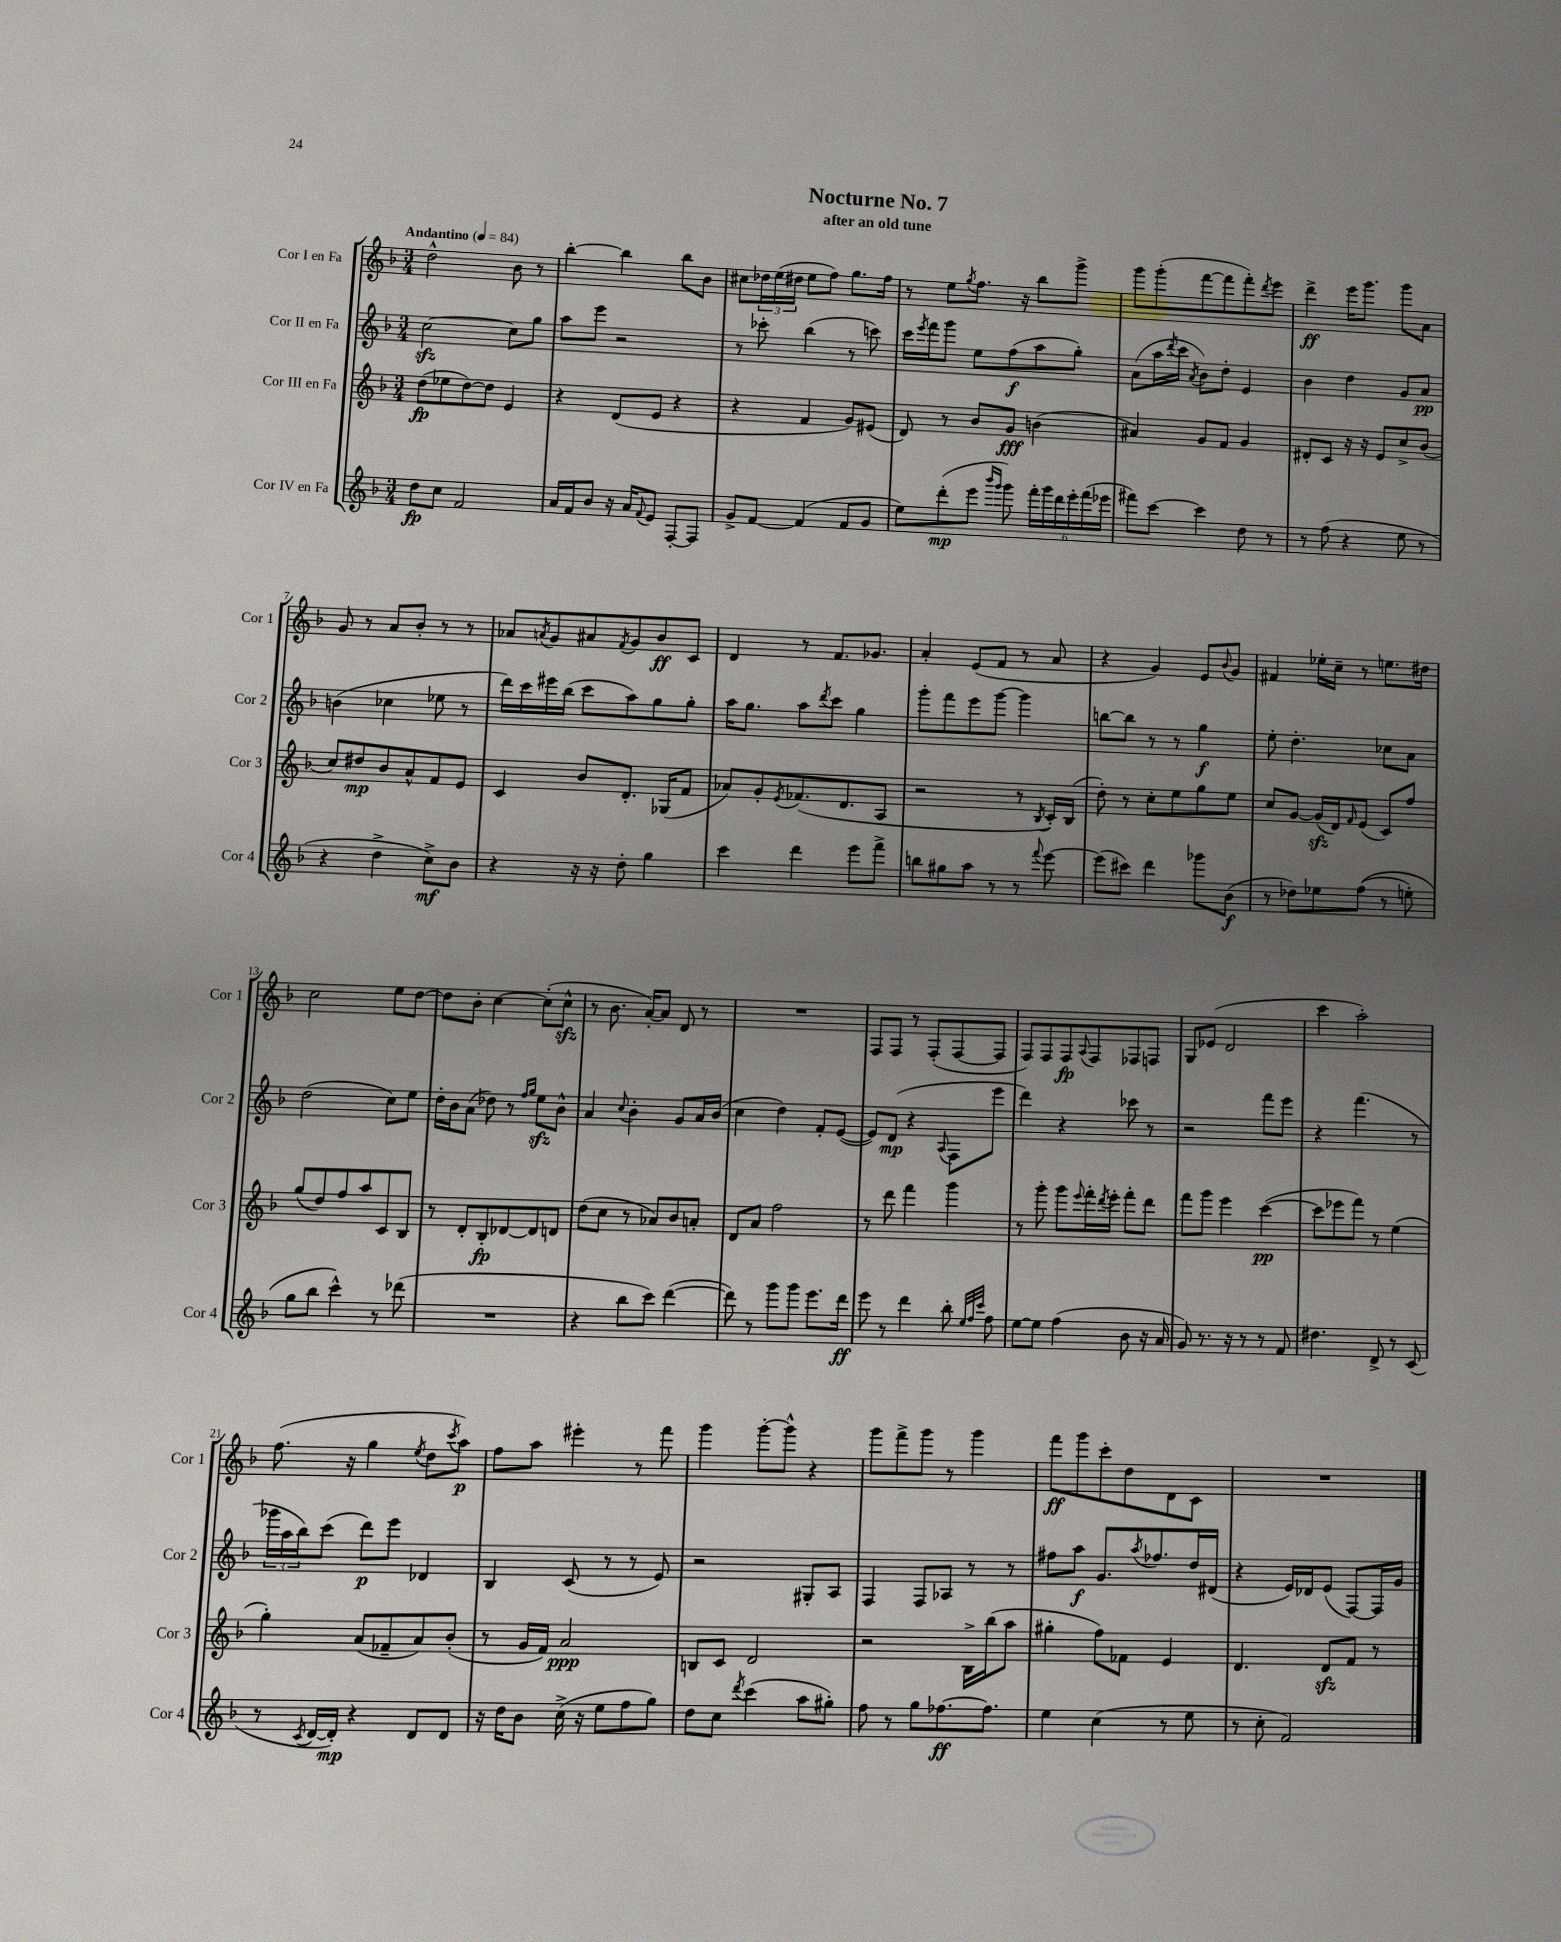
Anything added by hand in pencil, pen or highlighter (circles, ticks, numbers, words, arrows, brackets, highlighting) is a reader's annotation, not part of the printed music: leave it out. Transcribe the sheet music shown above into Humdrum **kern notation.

**kern	**kern	**kern	**kern
*staff4	*staff3	*staff2	*staff1
*clefG2	*clefG2	*clefG2	*clefG2
*k[b-]	*k[b-]	*k[b-]	*k[b-]
*M3/4	*M3/4	*M3/4	*M3/4
*MM84	*MM84	*MM84	*MM84
8dd\L	(8dd\L	[2cc\	2dd^^\
8cc\J	8ee-\	.	.
2f/	[8dd\)	.	.
.	8dd\]J	.	.
.	4e/	8cc\]L	8b-\
.	.	8gg\J	8r
=	=	=	=
16a/LL	4r	8aa\L	[4bb-'\
16f/J	.	.	.
8b-/J	.	8eee\J	.
16r	(8d/L	2r	4bb-\]
16a/LK	.	.	.
8qqf/	.	.	.
8e/J	8e/J	.	.
[8F'/L	4r	.	8bb-\L
8F/]J	.	.	8b-\J
=	=	=	=
8g^/L	4r	8r	8cc#\L
[8f/J	.	8ccc-'\	24dd-\L
.	.	.	(24ee\
.	.	.	24dd#\JJ
(4f/]	4f/	(4bb-\	8ee\L
.	.	.	8ff\J)
8f/L	8g/L)	8r	8.gg\L
8g/J	(8e#/J	8ccc\)	.
.	.	.	16ff\Jk
=	=	=	=
8ee\L)	8d/)	16ccc\LL	8r
.	.	8qeee/	.
.	.	16fff\J	.
(8ddd'\	8r	8ggg\J	8ee\L
.	.	.	8qgg/
8eee\J	8b-/L	8ee\L	8.ff\J
16qqbbb-/LL	.	.	.
16qqggg/JJ	.	.	.
8ggg\)	8g/J	(8ff\	.
.	.	.	16r
24fff'\LL	(4b\	8aa\	8bb-\L
24ggg\	.	.	.
24ddd\	.	.	.
24eee'\	.	8gg'\J)	8ggg^\J
(24fff\	.	.	.
24eee-\JJ	.	.	.
=	=	=	=
8fff#\L)	4a#/)	(8a\L	8ggg\L
[8ccc\J	.	16aa\L	(8ggg'\
.	.	8qddd/	.
.	.	16ccc\JJ	.
.	.	8qa/	.
4ccc\]	8g/L	8b-\L)	[8fff\
.	8f/J	8dd'\J	8fff\]
8dd\	4g/	4e/	8fff'\)
.	.	.	8qddd/
8r	.	.	8eee\J
=	=	=	=
8r	8d#'/L	4b-\	4ddd^\
(8ff\	8c/J	.	.
4r	16r	4dd\	16eee\LK
.	16r	.	8.ggg\J
.	8e/L	.	.
8ee\	8cc^/	8g/L	8ggg\L
8r	(8b-/J	8a/J	8a\J
=	=	=	=
4r	8cc/L)	(4b\	8g/
.	8dd#/	.	8r
4dd^\	8b-/	4cc-\	8a/L
.	8a^^/	.	8b-'/J
8cc^\L)	8f/	8ee-\	8r
8b-\J	8e/J	8r	8r
=	=	=	=
4r	4c/	16ddd\LL)	8a-/L
.	.	16ccc\	.
.	.	.	8qa/
.	.	16eee#\	8g/
.	.	(16bb-\JJ	.
16r	8b-/L	8ccc\L	8a#/
16r	.	.	.
.	.	.	8qf/
8dd'\	8.d'/J	8aa\)	8g/
4gg\	.	8gg\	8b-/
.	(16G-/LK	.	.
.	8f/J	8gg'\J	8c/J
=	=	=	=
4ccc\	8a-/L)	16aa\LK	4d/
.	.	8.gg\J	.
.	8g'/	.	.
.	8qe/	.	.
4ddd\	(8.f-/	8aa\L	8r
.	.	8qddd/	.
.	.	8ccc\J	8.f/L
.	8.d/	.	.
8eee\L	.	4gg\	.
.	.	.	8.g-/J
8fff^\J	8A/J	.	.
=	=	=	=
8bb\L	2r	8ggg'\L	4a'/
8gg#\	.	8fff\	.
8aa\J	.	8eee\	(8e/L
8r	.	[8ggg\J	8f/J
8r	8r	4ggg\]	8r
8qqfff/	8qB-/	.	.
[8eee\	16c'/LL)	.	8a/
.	(16B-/JJ	.	.
=	=	=	=
(8eee\]L	8dd'\)	[8bb\L	4r
8ccc#\J)	8r	8bb\]J	.
4ddd\	8cc'\L	8r	4g/)
.	8ee\	8r	.
8ggg-\L	8gg\	4gg\	8e/L
.	.	.	8qqb-/
(8b-\J	8ee\J	.	8g/J
=	=	=	=
8r	8cc/L	8ee'\	4f#/
8dd-\L)	[8g/J	4.dd'\	.
8ee-\	(16g/]LL	.	16ee-'\LL
.	16d/J)	.	16cc~\JJ
.	16qqf/	.	.
&((8ff\J	(8e/J	.	8r
8r	8c/L)	8cc-\L	8.ee\L
8ee'\)	8ff/J	8a\J	.
.	.	.	16dd#\Jk
=	=	=	=
8gg\L	(8gg/L	(2dd\	2cc\
8bb-\J	8dd/)	.	.
4ccc^^\&)	8ff/	.	.
.	8aa/	.	.
8r	8c/	8cc\L)	8ee\L
(8ddd-\	8B-/J	8ee\J	[8dd\J
=	=	=	=
2.r	8r	16dd'\LL	8dd\]L
.	.	16b-\J	.
.	8d'/L	(8a\J	8b-'\J
.	8B-'/	8dd-\)	[4cc\
.	[8d-/	8r	.
.	.	16qqff/LL	.
.	.	16qqgg/JJ	.
.	8d-/]	8ee\L	(8cc'\]L
.	8d/J	8b-^^\J	8cc^^\J
=	=	=	=
4r	(8dd\L	4a/	8r
.	8cc\J	.	8.b-\
.	.	8qqcc/	.
8bb-\L	8r	4b-'\	.
.	.	.	[16a'/LK)
8ccc\J)	8a-/L)	.	8a/]J
([4ddd\	8b-/	8g/L	8d/
.	8a'/J	16a/L	8r
.	.	(16b-/JJ	.
=	=	=	=
8ddd\])	8d/L	4cc\	2.r
8r	8a/J	.	.
8ggg\L	2ff\	4dd\)	.
8ggg\J	.	.	.
8.eee\L	.	8f'/L	.
.	.	([8e/J	.
16ddd\Jk	.	.	.
=	=	=	=
8eee\	8r	8e/]L)	8F/L
8r	8ddd\	(8d/J	8F/J
4ddd\	4fff\	4r	8r
.	.	.	(8F'/L
.	.	8qqA/	.
8bb-'\	4ggg\	8F\L	[8F/
32qqee/LLL	.	.	.
32qqff/	.	.	.
32qqccc/JJJ	.	.	.
8ff\	.	8eee\J	8F/]J
=	=	=	=
[8ee\L	8r	4ddd\)	8F/L)
8ee\]J	8ggg'\	.	8F/
(4ff\	8ggg\L	4r	8F/
.	8qqeee/	.	8qqA/
.	16fff'\L	.	8F/
.	8qddd/	.	.
.	16eee'\JJ	.	.
8b-\	8fff'\L	8ccc-\	8F-/
16r	8ddd\J	8r	8F/J
16a/	.	.	.
=	=	=	=
8g/)	8fff\L	2r	8G/L
8.r	8ggg\J	.	(8e-/J
.	4eee\	.	2d/
16r	.	.	.
8r	.	.	.
8r	([4ccc\	8fff\L	.
8f/	.	8eee\J	.
=	=	=	=
4.dd#\	8ccc\]L	4r	4ccc\
.	8eee-\	.	.
.	8fff\J)	(4.fff\	2aa'\)
8d^/	8r	.	.
8r	(4ee\	.	.
(8c/	.	8r	.
=	=	=	=
8r	4gg'\)	24ggg-\LL	(8.ff\
.	.	24aa\	.
.	.	24bb-\J)	.
8qc/	.	.	.
[16d/LL	.	(8ccc\J	.
16d'/]JJ)	.	.	16r
4r	(8a/L	8ddd\L)	4gg\
.	8f-~/	8eee\J	.
.	.	.	8qee/
8d/L	8a/)	4d-/	8dd\L
.	.	.	8qccc/
8d/J	(8b-'/J	.	8aa\J)
=	=	=	=
16r	8r	4B-/	8ff\L
16dd\LK	.	.	.
8b-\J	16g/LL	.	8aa\J
.	16f/JJ)	.	.
(16cc^\	2a/	(8c/	4eee#'\
16r	.	.	.
8ee\L	.	8r	.
8ff\	.	8r	8r
8gg\J)	.	8e/)	8fff\
=	=	=	=
8dd\L	8B/L	2r	4ggg\
8cc\J	8c/J	.	.
8qddd/	.	.	.
(4ccc\	2d/	.	[8ggg'\L
.	.	.	8ggg^^\]J
8aa\L	.	8G#'/L	4r
8gg#'\J)	.	8A/J	.
=	=	=	=
8ff\	2r	4F/	8ggg\L
8r	.	.	8fff^\
8gg\L	.	8F/L	8ggg\J
[8.ff-\	.	8A-/J	8r
.	16B-^\LL	8r	4ggg\
8.ff-\]J	(16bb-\J	.	.
.	8aa\J	8r	.
=	=	=	=
4ee\	4gg#'\	8ff#\L	8fff\L
.	.	8aa\J	8ggg\
(4cc\	8ff\L)	8.g/L	8ccc'\
.	8f-\J	.	8dd\
.	.	8qaa/	.
.	.	8.ff-/	.
8r	4e/	.	8d\
8ee\	.	16dd/L	8c\J
.	.	(16d#/JJ	.
=	=	=	=
8r	4.d/	4r	2.r
8cc'\	.	.	.
2f/)	.	16e/LL)	.
.	.	16d-/J	.
.	8d/L	(8e/J	.
.	8f/J	[8F/L)	.
.	8r	16F/]L	.
.	.	16g/JJ	.
==	==	==	==
*-	*-	*-	*-
